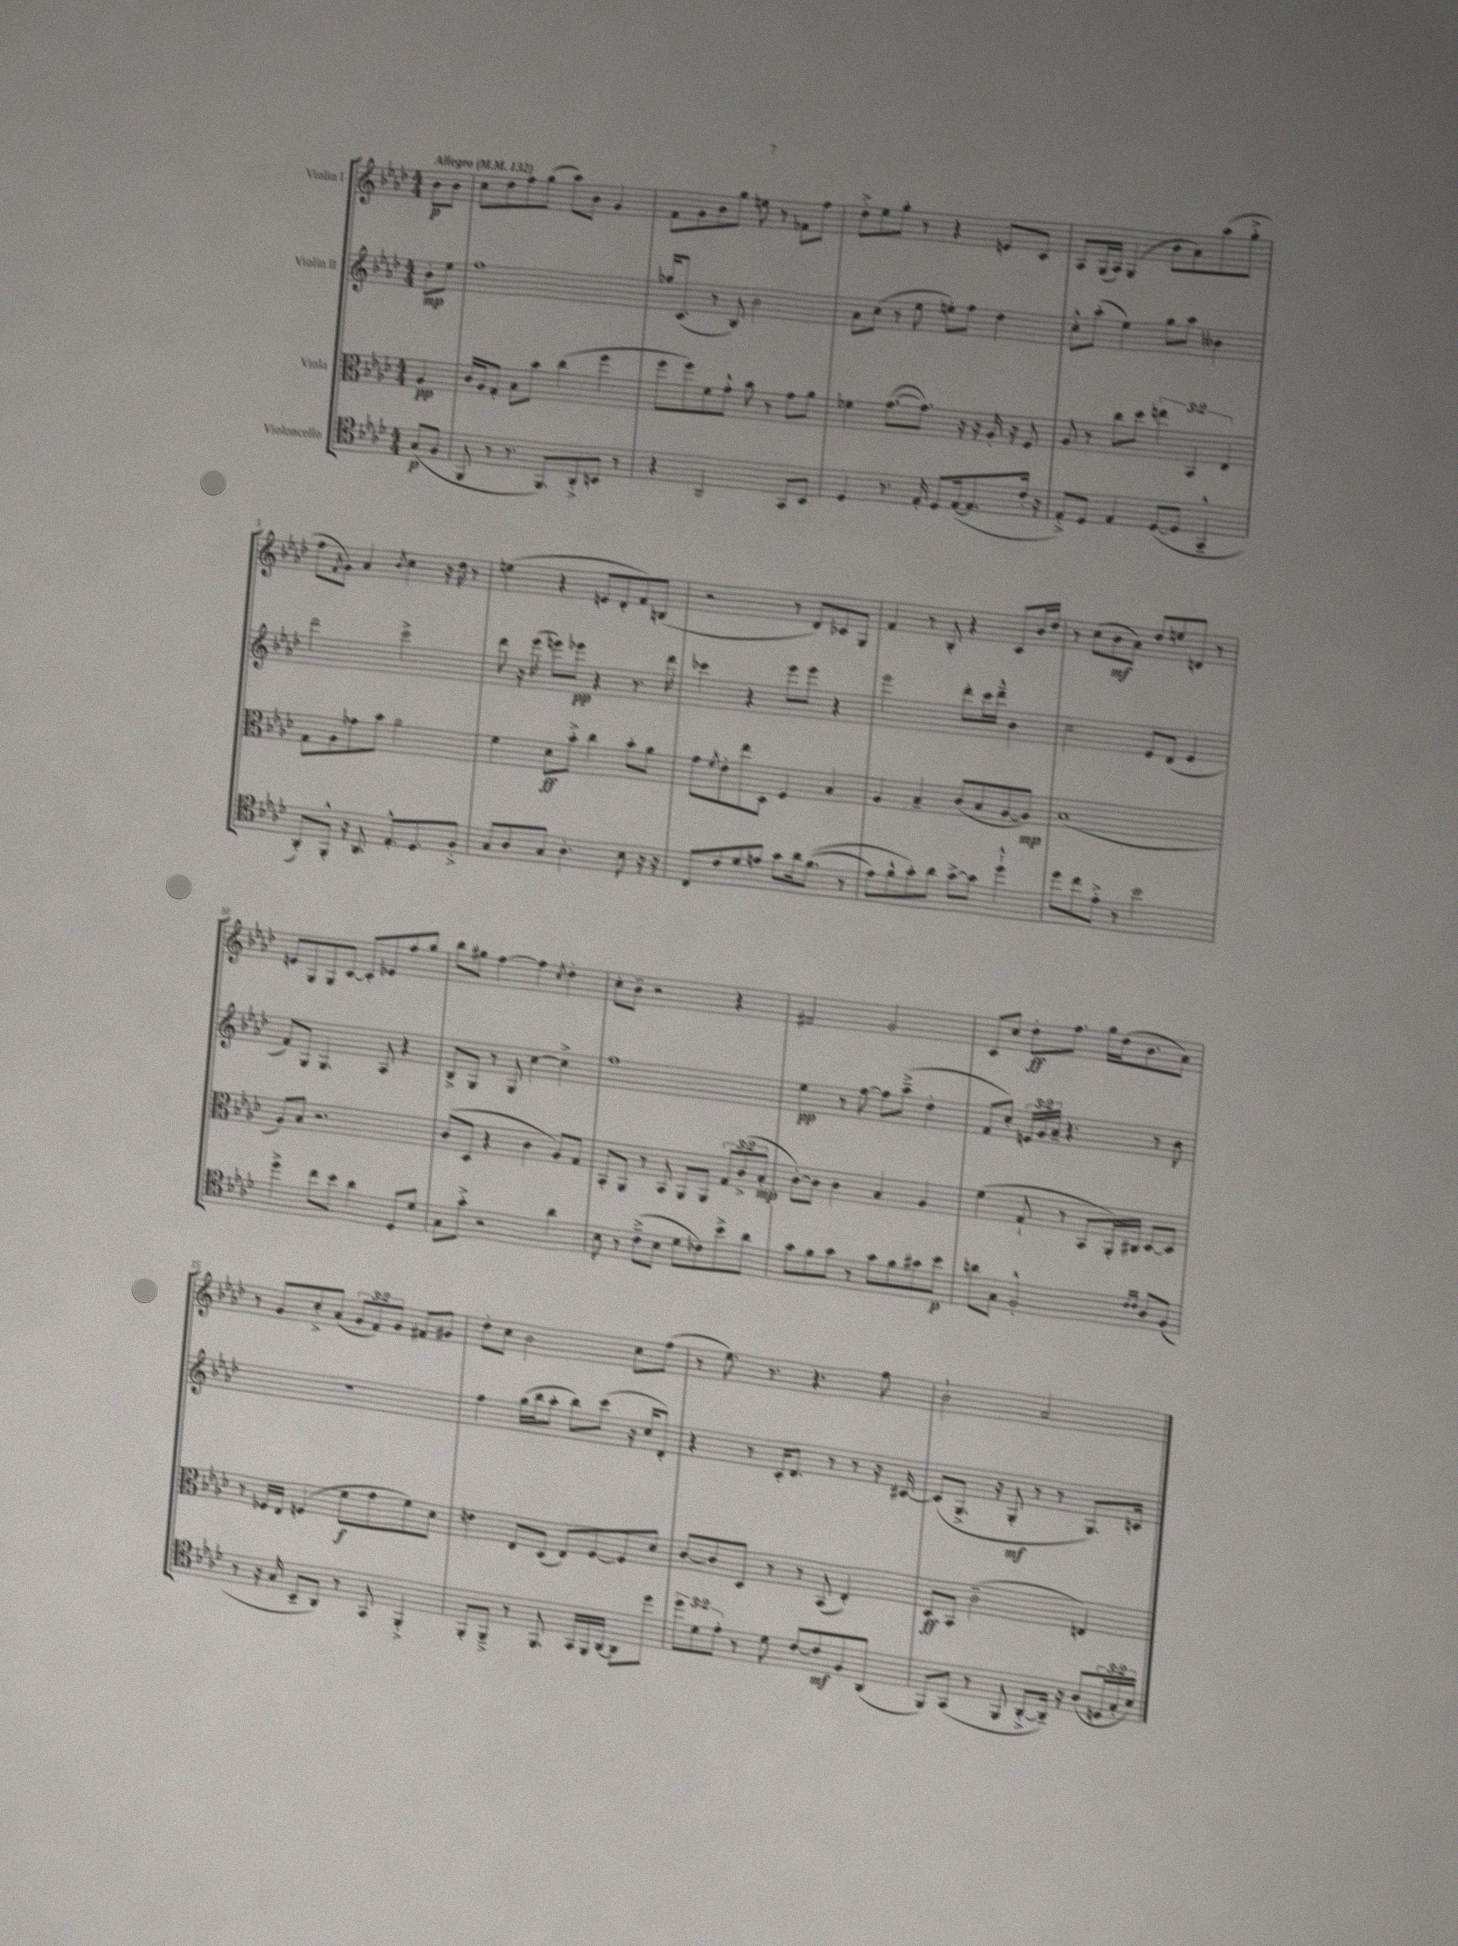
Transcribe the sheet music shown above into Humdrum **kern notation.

**kern	**kern	**kern	**kern
*staff4	*staff3	*staff2	*staff1
*clefC4	*clefC3	*clefG2	*clefG2
*k[b-e-a-d-]	*k[b-e-a-d-]	*k[b-e-a-d-]	*k[b-e-a-d-]
*M4/4	*M4/4	*M4/4	*M4/4
*MM132	*MM132	*MM132	*MM132
(8G/L	4A-/	8b-'\L	8b-\L
8F/J	.	8ee-\J	8b-\J
=	=	=	=
8FF/	16c/LL	1ff	8cc\L
.	16A-/J	.	.
8r	8G'/J	.	8dd-\
8.r	8B-\L	.	8ff\
.	8b-\J	.	(8gg\J
8.FF/L)	.	.	.
.	(4cc\	.	8aa-\L)
8AA-'^/	.	.	8b-\J
8BB/J	4ff\	.	4g/
8r	.	.	.
=	=	=	=
4r	8ff\L	16gg-/LK	8f\L
.	.	(8.c/J	.
.	8ff\)	.	8g\
2AA-/	8f\	8r	8b-\
.	8g'^^\J	8B-/)	8gg\J
.	8b-\	2b-\	8ee\
.	8r	.	8r
8GG/L	8g\L	.	8f-\L
8BB-/J	8a-\J	.	8ff\J
=	=	=	=
4D-/	4f-\	8a-\L	8dd-'^\L
.	.	(8cc\J	8ee-\
8.r	([8.g\L	8r	8gg'\J
.	.	8ee-\	8r
16E-'/	8.g\]J)	.	.
8D-/L	.	8ee'\L)	4r
([16E-/k	16r	8ff\J	.
8.E-/]	16r	.	.
.	16A-'/	4dd-\	8e/L
.	16r	.	.
16c'/Jk	8F/	.	8c/J
16r	.	.	.
=	=	=	=
8E-'^/L)	8A-/	8cc'^^\L	8A-/L
8D-/J	8r	(8aa-'\J	(16G/L
.	.	.	16A-/JJ)
4E-/	8cc\L	4ee-\)	(4G/
.	8dd-\J	.	.
([8D-/L	6ee\	8gg\L	8b-\L
8D-/]J	.	8aa-\J	8a-\)
.	6BB-/	.	.
4GG~^^/	.	4b--\	(8aa-\
.	6E-/	.	.
.	.	.	8gg'^\J
=	=	=	=
8AA-'/L)	8G\L	2ddd-\	8ff\L
.	.	.	8qf/
8FF'^^/J	8A-\	.	8g\J)
16r	8g-\	.	4a-/
8.AA-/	.	.	.
.	8b-\J	.	.
.	.	.	8qb-/
8.E-'^^/L	2a-\	2ccc^\	4cc\
8.D-/	.	.	.
.	.	.	16r
.	.	.	16dd-\
8F'^/J	.	.	8r
=	=	=	=
8G/L	4f\	8ddd-\	(4ee\
8A-/	.	16r	.
.	.	(16eee-\	.
8G/J	8d-\L	8eee\L)	4r
4.A-'\	8b-'^\J	8eee-\J	.
.	4cc\	4r	8e/L
.	.	.	8d-'/
8B-\	8b-'\L	8.r	8f/)
16r	8a-\J	.	(8B/J
16r	.	16ddd-\	.
=	=	=	=
8C/L	8g\L	4ccc-\	2r
.	8qf/	.	.
8c/	8e-'\	.	.
8d-/	8ee-\	4r	.
8e/J	8D-\J	.	.
8g\L	4F/	8eee-\L	8r
16a-\k	.	8eee-\J	8d-/L)
&((8.f\J	.	.	.
.	4B-/	4r	8c-/
8r	.	.	8G/J
=	=	=	=
8e-\L)	4A-/	2eee-\	4f/
8f^^\	.	.	.
8g'\&)	4B-~/	.	8r
8a-\J	.	.	8B-'/
[8g^\L	(8c/L	8ddd-'\L	4r
8g\]J	8B-/	16ccc\L	.
.	.	16ddd-~^^\JJ	.
4dd-`^^\	[8A-/	4b-\	8c/L
.	8A-/]J)	.	16b-/L
.	.	.	16dd-/JJ
=	=	=	=
8dd-\L	(1B-	2cc\	8r
8cc\	.	.	(8cc\L
8e-'^\J	.	.	8b-\
8r	.	.	8a-\J)
2b-\	.	8e-/L	8dd-/L
.	.	(8d-/J	8ee/
.	.	4e-/	8d/J
.	.	.	8r
=	=	=	=
4dd-^\	8A-/L)	8f/L)	8e/L
.	8B-/J	8G/J	8G/
8cc\L	2.r	4.G/	8G/
8b-\J	.	.	[8c/J
4a-\	.	.	8c'/]L
.	.	8A-/	8e-/
8D-/L	.	4r	8ff/
8d-/J	.	.	8gg/J
=	=	=	=
8G\L	(8c/L	8B-^/L	8bb-\L
8g'^\J	8D-/J	8G/J	8gg#\J
2r	4r	8r	[4ff\
.	.	8G/	.
.	4c\	[4cc\	4ff\]
.	.	.	8qcc/
4a-\	8A-/L)	4cc^\]	4dd-'\
.	8G/J	.	.
=	=	=	=
8B-\	8BB-'/L	1ff	8cc'\L
8r	8AA-/J	.	8b-~\J
(8c~^\L	8r	.	2r
8B-\J	8BB-/	.	.
8d-\L	8AA-/L	.	.
8c-\)	8AA-/J	.	.
8b-^\	12G/L	.	4r
.	(12c^/	.	.
8a-\J	.	.	.
.	12B-'/J	.	.
=	=	=	=
8g\L	[8c'\L)	4ee-\	2f#/
8f\	8c\]J	.	.
8g\J	4c\	8r	.
8r	.	[8ff\	.
8g\L	4B-/	8ff\]L	2g/
8f\	.	(8aa-~^\J	.
8g#\	4A-/	4dd-'\	.
8b-\J	.	.	.
=	=	=	=
8a\L	(4f\	8f/L	8c/L
8G\J	.	8cc'/J)	8cc/J
2F'^^/	8G`/	24e/LL	8dd-'\L
.	.	24g/	.
.	.	24a-~/JJ	.
.	8r	4.r	8.ff\J
.	8BB-/L	.	.
.	.	.	16gg\LL
.	16AA-'/L)	.	(16dd-\J
.	16C#/JJ	.	8.b-\
16qqc/LL	.	.	.
16qqc/JJ	.	.	.
8A-/L	[8D-/L	8r	.
(8F/J	8D-/]J	8b-\	8a-\J)
=	=	=	=
8r	8r	1r	8r
16r	16F-/LL	.	8g/L
16G/	16E-/JJ	.	.
8BB-~/L	(4F/	.	8cc'^/
8AA-/J)	.	.	(8a-/J
8r	8f\L	.	12g/L
.	.	.	12f/)
8GG/	8g\	.	.
.	.	.	12g/J
4FF'^/	8f\)	.	8f#/L
.	8d-\J	.	8g#/J
=	=	=	=
8FF'/L	4e\	4ff\	8dd-'\L
8FF~^/J	.	.	8cc\J
8r	8E-/L	(16gg\LL	2b-\
.	.	16bb-\J	.
8.FF/	(8D-/J	8aa-'\J	.
.	8E-/L)	8bb-\L)	.
16GG/LL	.	.	.
16FF/	[8F/	(8ccc\J	.
[16AA-/JJ	.	.	.
8AA-\]L	8F/]	16r	8cc\L
.	.	16cc/LK	.
8dd-\J	8d-/J	8d-'/J)	(8ff\J
=	=	=	=
12dd-\L	[8c/L	4r	8r
12d-\	.	.	.
.	8c/]	.	8.ee-\)
12e-'\J	.	.	.
8r	8D-/J	8r	.
.	.	.	8.r
8d-\	8r	16c'/LK	.
.	.	8.d-/J	.
[8c/L	8r	.	4.r
8c/]	(8BB-/	8r	.
8F/	4E-'/)	8r	.
(8AA-/J	.	16r	8ff\
.	.	[16c#/	.
=	=	=	=
8FF/L)	8D-/L	(8c#/]L	2b-`\
(8GG/J	8BB-/J	8.G^/J	.
8r	(2c~\	.	.
.	.	16r	.
8FF/	.	8G'/	.
[8AA-'^/L	.	8r	2a-/
16AA-~/]Jk)	.	8r	.
16r	.	.	.
(8A-/L	4E/)	8.G/L)	.
24D/L	.	.	.
24G'/	.	.	.
.	.	16c/Jk	.
24B-/JJ)	.	.	.
==	==	==	==
*-	*-	*-	*-
